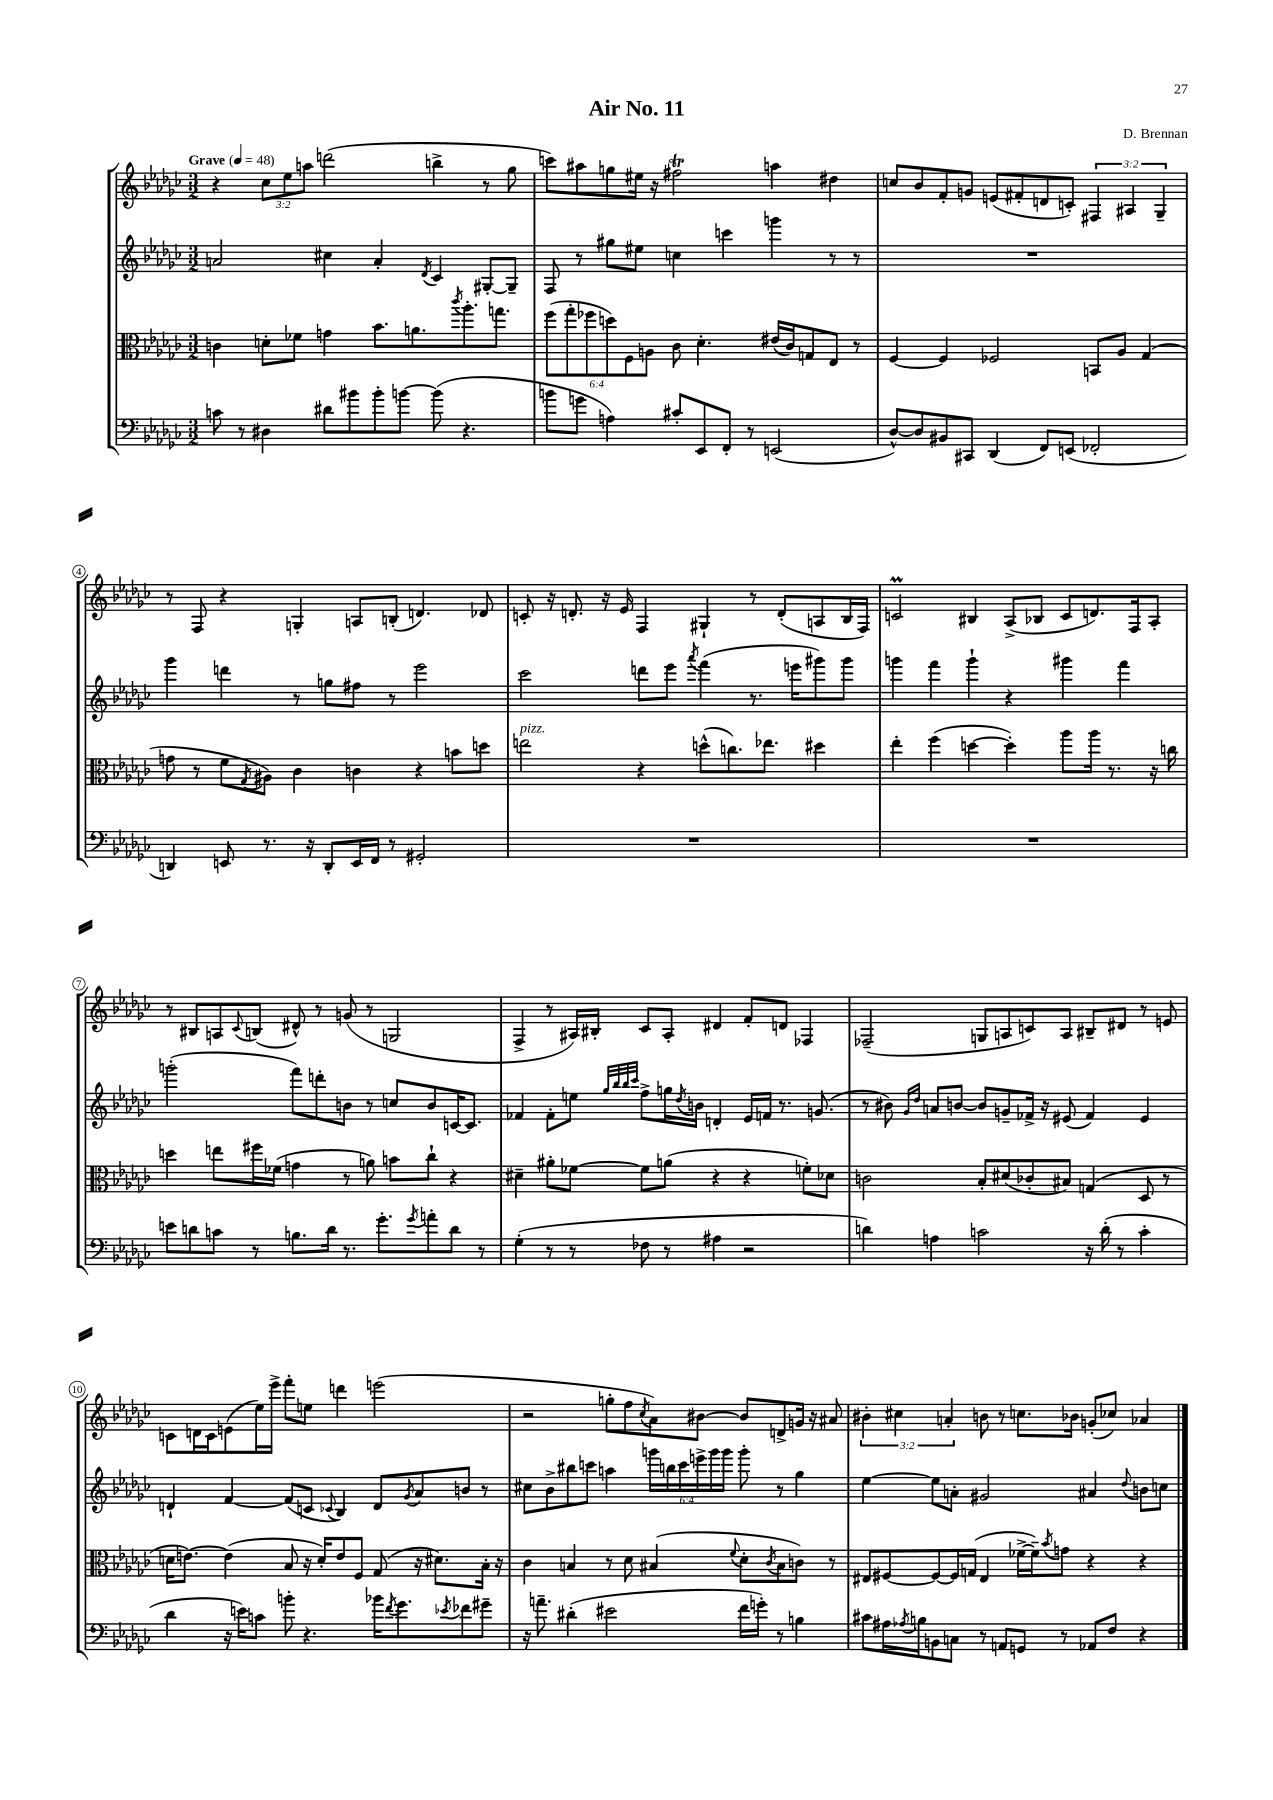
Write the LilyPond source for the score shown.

\header { title = "Air No. 11" composer = "D. Brennan" }
<<
\new StaffGroup <<
\new Staff = "s0" {
    \clef treble \key ges \major \numericTimeSignature \time 3/2 \override Staff.TupletNumber.text = #tuplet-number::calc-fraction-text \tempo "Grave" 4 = 48
    r4 \tuplet 3/2 { ces''8 ees''8 a''8 } d'''2( b''4-> r8 ges''8 |
    c'''8) ais''8 g''8 eis''16 r16 fis''2\trill a''4 dis''4 |
    c''8 bes'8 f'8-. g'8 e'8( fis'8-. d'8 c'8-.) \tuplet 3/2 { fis4 ais4 ges4-- } |
    r8 f8 r4 g4-. a8 b8-.( d'4.) des'8 |
    c'8-. r16 d'8.-. r16 ees'16 f4 gis4-! r8 d'8-.( a8 bes16 f16) |
    c'2\prall bis4 aes8->( bes8 c'8 d'8.) f16 aes8-. |
    r8 bis8 a8 \appoggiatura { ces'8 } b8( dis'8-^) r8 g'8( r8 g2 |
    f4-> r8 ais16) bis16-. ces'8 ais8-. dis'4 f'8-. d'8 fes4 |
    fes2--( g8 a8 c'8) a8 bis8-- dis'8 r8 e'8 |
    c'8 d'16 c'16 e'8( ees''16) ees'''16-> f'''8-. e''8 d'''4 e'''2( |
    r2 g''8-. f''8 \acciaccatura { ces''8 } aes'8) bis'8~ bis'8 d'8-> g'16 r16 ais'8 |
    \tuplet 3/2 { bis'4-. cis''4 a'4-. } b'8 r8 c''8. bes'16 g'8-.( ces''8) aes'4 \bar "|." |
}
\new Staff = "s1" {
    \clef treble \key ges \major \numericTimeSignature \time 3/2 \override Staff.TupletNumber.text = #tuplet-number::calc-fraction-text
    a'2 cis''4 a'4-. \acciaccatura { des'8 } ces'4 gis8~-. gis8-- |
    f8 r8 gis''8 eis''8 c''4 c'''4 g'''4 r8 r8 |
    R1. |
    ges'''4 d'''4 r8 g''8 fis''8 r8 ees'''2 |
    ces'''2 d'''8 ees'''8 \acciaccatura { aes'''8 } f'''4( r8. e'''16 gis'''8) gis'''8 |
    g'''4 f'''4 g'''4-! r4 gis'''4 f'''4 |
    g'''2-.( f'''8) d'''8-. b'8 r8 c''8 b'8 c'16~ c'8. |
    fes'4 fes'8-. e''8 \grace { ges''32 bes''32 bes''32 ces'''32 } f''8-> g''16 \acciaccatura { des''8 } b'16 d'4-. ees'16 f'16 r8. g'8.( |
    r8 bis'8) \grace { ges'16 des''16 } a'8 b'8~ b'8 g'8-- fes'16-> r16 eis'8( fes'4) eis'4 |
    d'4-! f'4~ f'8( c'8 \appoggiatura { ces'8 } bes4) d'8 \acciaccatura { ges'8 } aes'8 b'8 r8 |
    cis''8 bes'8-> bis''8 c'''8 a''4 \tuplet 6/4 { g'''16 b''16 c'''16 e'''16-> g'''16 g'''16 } g'''8-. r8 ges''4 |
    ees''4~ ees''8 a'8-. gis'2 ais'4 \appoggiatura { des''8 } b'8 c''8 \bar "|." |
}
\new Staff = "s2" {
    \clef alto \key ges \major \numericTimeSignature \time 3/2 \override Staff.TupletNumber.text = #tuplet-number::calc-fraction-text
    c'4 d'8-. fes'8 g'4 bes'8. a'8. \acciaccatura { ces'''8 } aes''8.-. g''8. |
    \tuplet 6/4 { f''8( ges''8-. fes''8 d''8) f8 a8 } ces'8 des'4.-. eis'16( ces'16) g8 ees8 r8 |
    f4~ f4 fes2 b,8 aes8 ges4( |
    g'8 r8 f'8 \acciaccatura { ges8 } ais8) ces'4 c'4 r4 b'8 d''8 |
    e''2^\markup { \italic "pizz." } r4 d''8-^( c''8.) ees''8. dis''4 |
    ees''4-. f''4( d''4~ d''4-.) aes''8 aes''16 r8. r16 c''16 |
    d''4 e''8 fis''16 fes'16( g'4 r8 a'8) b'8 ces''8-! r4 |
    dis'4-- ais'8-. fes'8~ fes'8 a'8( r4 r4 f'8-.) des'8 |
    c'2 bes8-. dis'8( ces'8-. bis8) g4( des8 r8 |
    d'16 e'8.~) e'4( bes8 r16 d'16-.) e'8 f8 ges8( r16 dis'8.) bes16-. r16 |
    ces'4 b4 r8 des'8 bis4( \appoggiatura { f'8 } des'8-. \acciaccatura { ces'8 } bis8 c'8) r8 |
    eis8 fis8~ fis8~ fis16 g16( eis4 fes'16~-> fes'16--) \acciaccatura { bes'8 } g'8 r4 r4 \bar "|." |
}
\new Staff = "s3" {
    \clef bass \key ges \major \numericTimeSignature \time 3/2
    c'8 r8 dis4 dis'8 bis'8 bis'8-. b'8~ b'8( r4. |
    b'8 g'8 a4) cis'8-. ees,8 f,8-. r8 e,2( |
    des8~-^) des8 bis,8 cis,8 des,4( f,8) e,8( fes,2-. |
    d,4) e,8 r8. r16 d,8-. e,16 f,16 r8 gis,2-. |
    R1. |
    R1. |
    e'8 d'8 c'8 r8 b8. d'16 r8. ges'8.-. \acciaccatura { ges'8 } a'8-. d'8 r8 |
    ges4-.( r8 r8 fes8 r8 ais4 r2 |
    d'4) a4 c'2 r16 d'16-.( r8 c'4-. |
    des'4 r16 e'16) c'8 b'8-. r4. bes'16 \acciaccatura { f'8 } ges'8. \acciaccatura { ees'8 } fes'8 gis'8-- |
    r16 a'8.-- dis'4-.( eis'2 f'16 g'16-.) r8 b4 |
    cis'8 ais16 \acciaccatura { aes8 } b16 b,8 c8 r8 a,8 g,8 r8 aes,8 f8 r4 \bar "|." |
}
>>
>>
\layout { \context { \Score \override BarNumber.stencil = #(make-stencil-circler 0.1 0.3 ly:text-interface::print) } }
